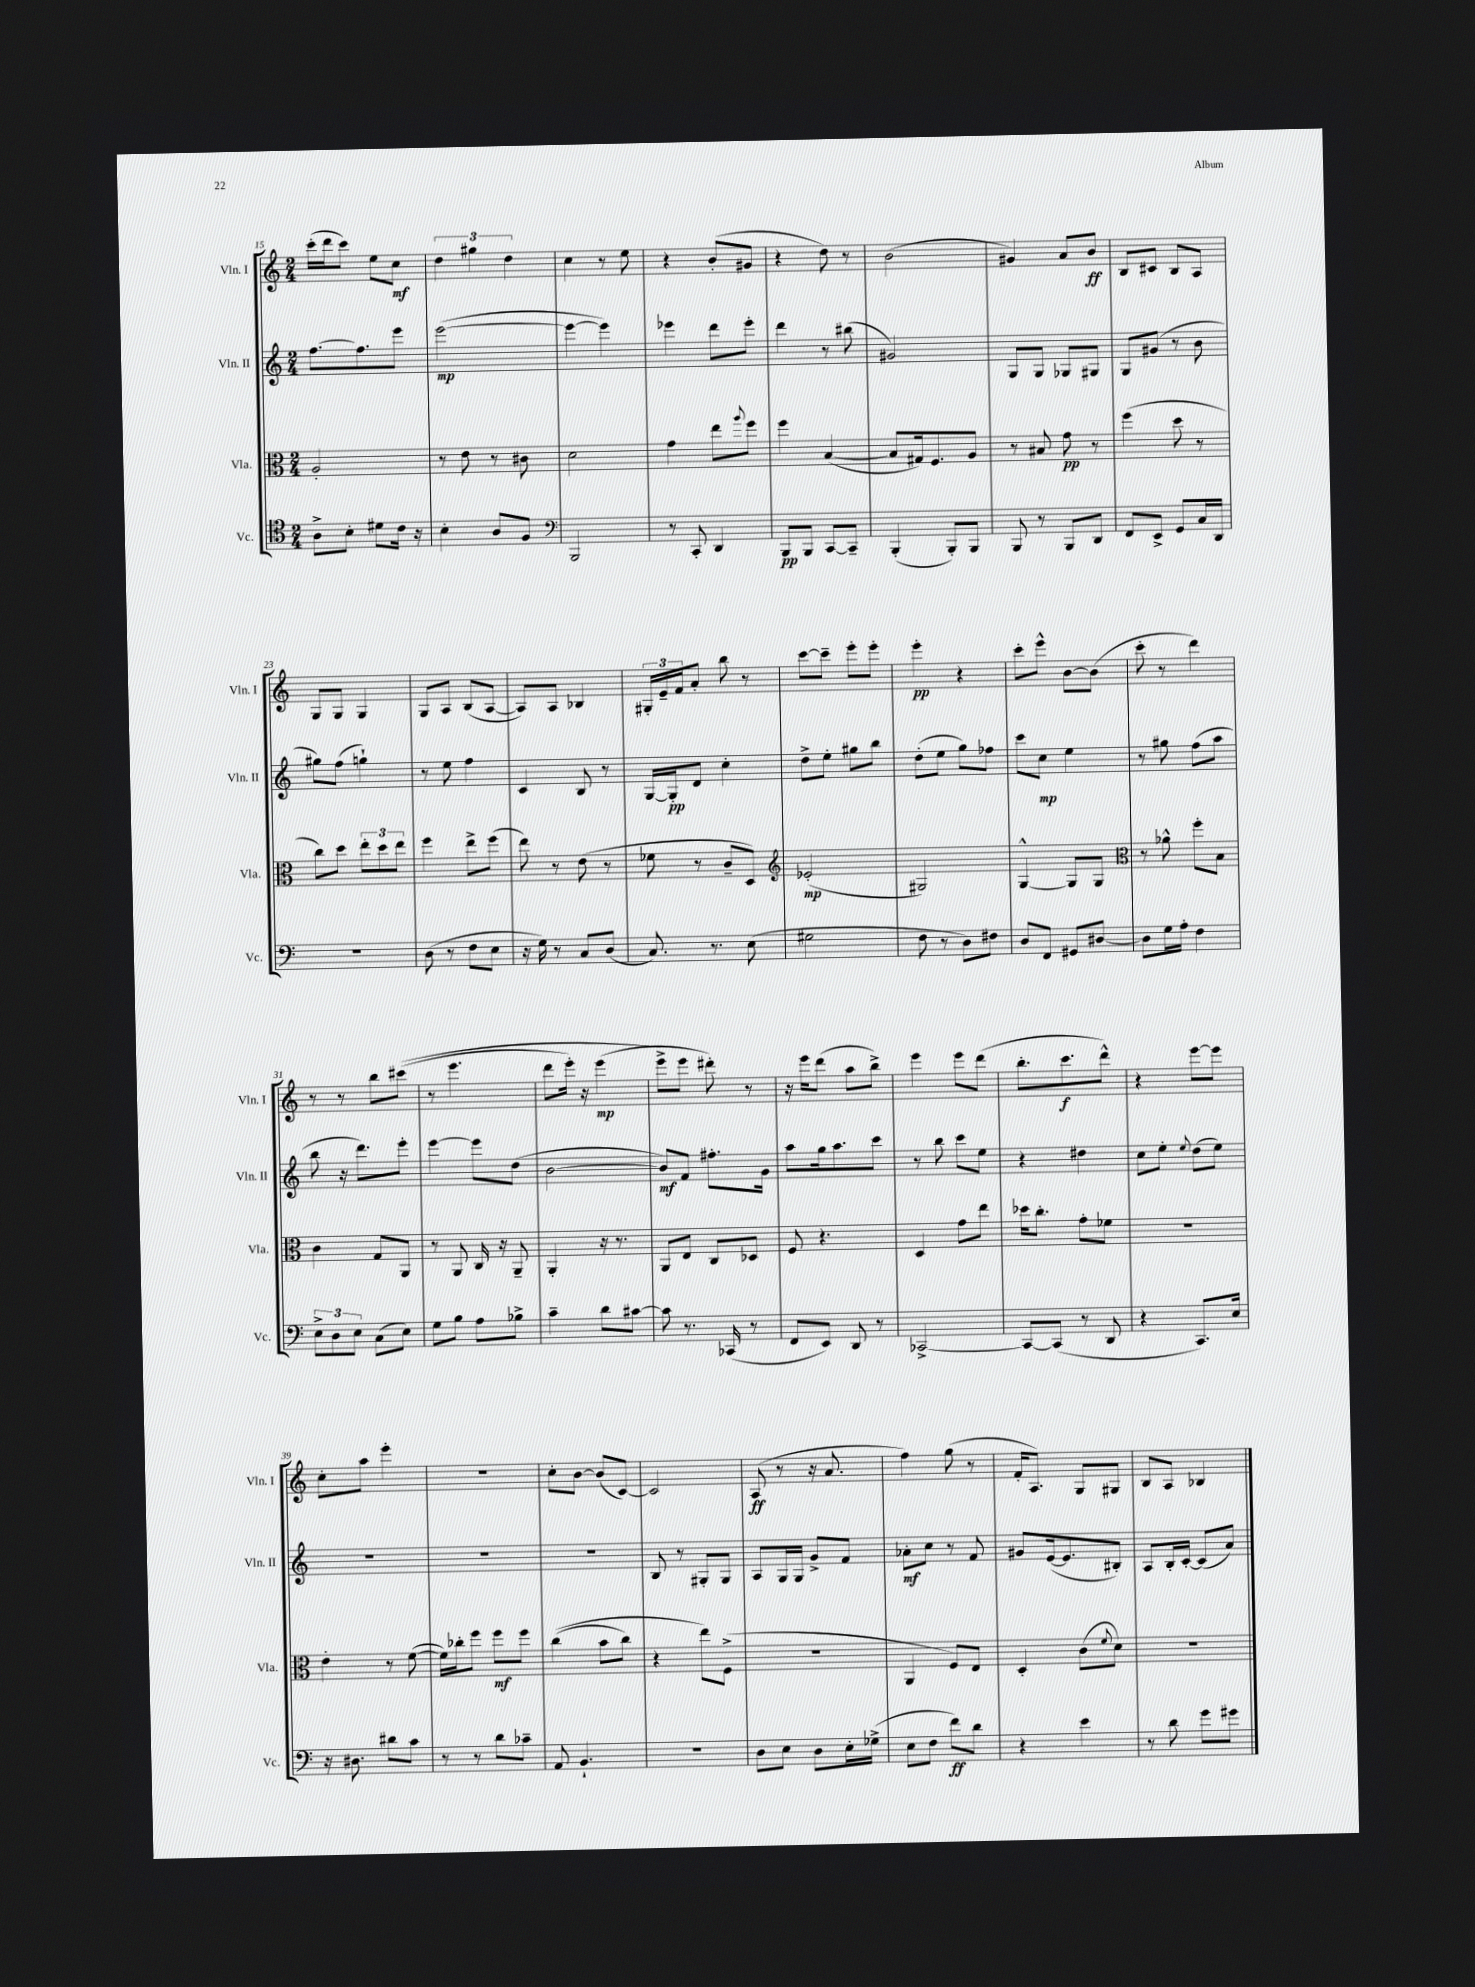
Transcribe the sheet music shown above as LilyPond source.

<<
\new StaffGroup <<
\new Staff = "s0" \with { instrumentName = "Vln. I" shortInstrumentName = "Vln. I" } {
    \clef treble \key c \major \numericTimeSignature \time 2/4
    c'''16-.( d'''16 c'''8) e''8 c''8\mf |
    \tuplet 3/2 { d''4 gis''4 d''4 } |
    c''4 r8 e''8 |
    r4 b'8-.( gis'8 |
    r4 d''8) r8 |
    b'2( |
    gis'4) a'8 b'8\ff |
    b8 cis'8 b8 a8 |
    g8 g8 g4 |
    g8 a8 b8( a8~ |
    a8) a8 bes4 |
    \tuplet 3/2 { gis16-. e'16-- f'16 } a'8-. b''8 r8 |
    c'''8~ c'''8-- e'''8-. e'''8-. |
    e'''4-.\pp r4 |
    c'''8-. e'''8-^ b'8~ b'8( |
    c'''8-. r8 d'''4) |
    r8 r8 b''8 cis'''8(\( |
    r8 e'''4. |
    d'''8 e'''16-.) r16 e'''4\mp( |
    e'''8->\) e'''8 dis'''8-.) r8 |
    r16 e'''16 d'''8( a''8 b''8->) |
    e'''4 e'''8 d'''8( |
    b''8.-. c'''8.\f d'''8-^) |
    r4 e'''8~ e'''8 |
    c''8-. a''8 e'''4-. |
    r2 |
    c''8-. b'8~ b'8( c'8~) |
    c'2 |
    a8\ff( r8 r16 a'8. |
    f''4) g''8( r8 |
    f'16-. a8.) g8 gis8 |
    b8 a8 bes4 \bar "|." |
}
\new Staff = "s1" \with { instrumentName = "Vln. II" shortInstrumentName = "Vln. II" } {
    \clef treble \key c \major \numericTimeSignature \time 2/4
    f''8.~ f''8. e'''8 |
    e'''2~\mp( |
    e'''4~ e'''4) |
    ees'''4 d'''8 ees'''8-. |
    d'''4 r8 bis''8( |
    gis'2) |
    g8 g8 ges8 gis8 |
    g8 gis'8( r8 b'8 |
    gis''8) f''8( g''4-!) |
    r8 e''8 f''4 |
    c'4 b8 r8 |
    g16~ g16-.\pp d'8 c''4-. |
    d''8-> e''8-. gis''8 b''8 |
    d''8-.( e''8 g''8) fes''8 |
    c'''8 c''8\mp e''4 |
    r8 gis''8 f''8( a''8 |
    b''8 r16 d'''8.) e'''8-. |
    e'''4~ e'''8 d''8( |
    b'2~ |
    b'8\mf) f'8 fis''8.-. g'16 |
    a''8 g''16 a''8. c'''8 |
    r8 b''8 c'''8 e''8 |
    r4 dis''4 |
    c''8 e''8-. \appoggiatura { e''8 } d''8( e''8) |
    R2 |
    R2 |
    R2 |
    b8 r8 gis8-. gis8 |
    a8 g16 g16 g'8-> f'8 |
    aes'8-.\mf c''8 r8 f'8 |
    gis'8 e'16~( e'8. bis8-.) |
    a8 b16-. c'16~-. c'8( a'8) \bar "|." |
}
\new Staff = "s2" \with { instrumentName = "Vla." shortInstrumentName = "Vla." } {
    \clef alto \key c \major \numericTimeSignature \time 2/4
    a2-. |
    r8 e'8 r8 cis'8 |
    d'2 |
    g'4 e''8 \appoggiatura { a''8 } f''8 |
    f''4 b4~( |
    b8 gis16) f8. a8 |
    r8 bis8 g'8\pp r8 |
    f''4( d''8 r8 |
    c''8) d''8 \tuplet 3/2 { e''8-. d''8 e''8 } |
    f''4 e''8-> f''8( |
    e''8) r8 e'8( r8 |
    fes'8 r8 c'8-- d8) |
    \clef treble ees'2-.\mp( |
    gis2) |
    g4~-^ g8 g8 |
    \clef alto r8 aes'8-^ f''8-. b8 |
    c'4 g8 a,8 |
    r8 a,8 c16 r16 a,8-- |
    a,4-. r16 r8. |
    a,8 e8 c8 des8 |
    f8 r4. |
    d4 g'8 e''8 |
    des''16 c''8.-. g'8-. fes'8 |
    R2 |
    e'4-. r8 f'8~( |
    f'16) ces''16-. f''8 f''8\mf f''8 |
    c''4(\( b'8 c''8) |
    r4 e''8\) f8->( |
    R2 |
    a,4 f8) e8 |
    d4-. c'8( \appoggiatura { f'8 } d'8) |
    R2 \bar "|." |
}
\new Staff = "s3" \with { instrumentName = "Vc." shortInstrumentName = "Vc." } {
    \clef tenor \key c \major \numericTimeSignature \time 2/4
    a8-> b8-. dis'8 c'16 r16 |
    b4-. a8 f8 |
    \clef bass b,,2 |
    r8 c,8-. d,4 |
    b,,8\pp b,,8 c,8~ c,8-- |
    b,,4-.( b,,8-.) b,,8 |
    b,,8 r8 b,,8 d,8 |
    f,8 e,8-> g,8 c16 d,16 |
    R2 |
    d8( r8 f8 e8 |
    r16 g16) r8 c8 d8( |
    c8.) r8. e8( |
    gis2 |
    f8 r8 d8) fis8 |
    d8 f,8 gis,8 dis8~ |
    dis8 g16 a16-. f4 |
    \tuplet 3/2 { e8-> d8 e8 } c8( e8) |
    g8 b8 a8 bes8-> |
    c'4-- d'8 cis'8~ |
    cis'8 r8. ces,16( r8 |
    f,8 e,8) d,8 r8 |
    ces,2~-> |
    ces,8~ ces,8( r8 d,8 |
    r4 c,8.) e16 |
    r16 dis8. dis'8 c'8 |
    r8 r8 d'8 ces'8-- |
    a,8 b,4.-! |
    r2 |
    d8 e8 d8 e16-. ges16->( |
    e8 f8 f'8\ff) d'8 |
    r4 e'4 |
    r8 d'8 g'8 gis'8 \bar "|." |
}
>>
>>
\layout { \context { \Score currentBarNumber = #15 } }
